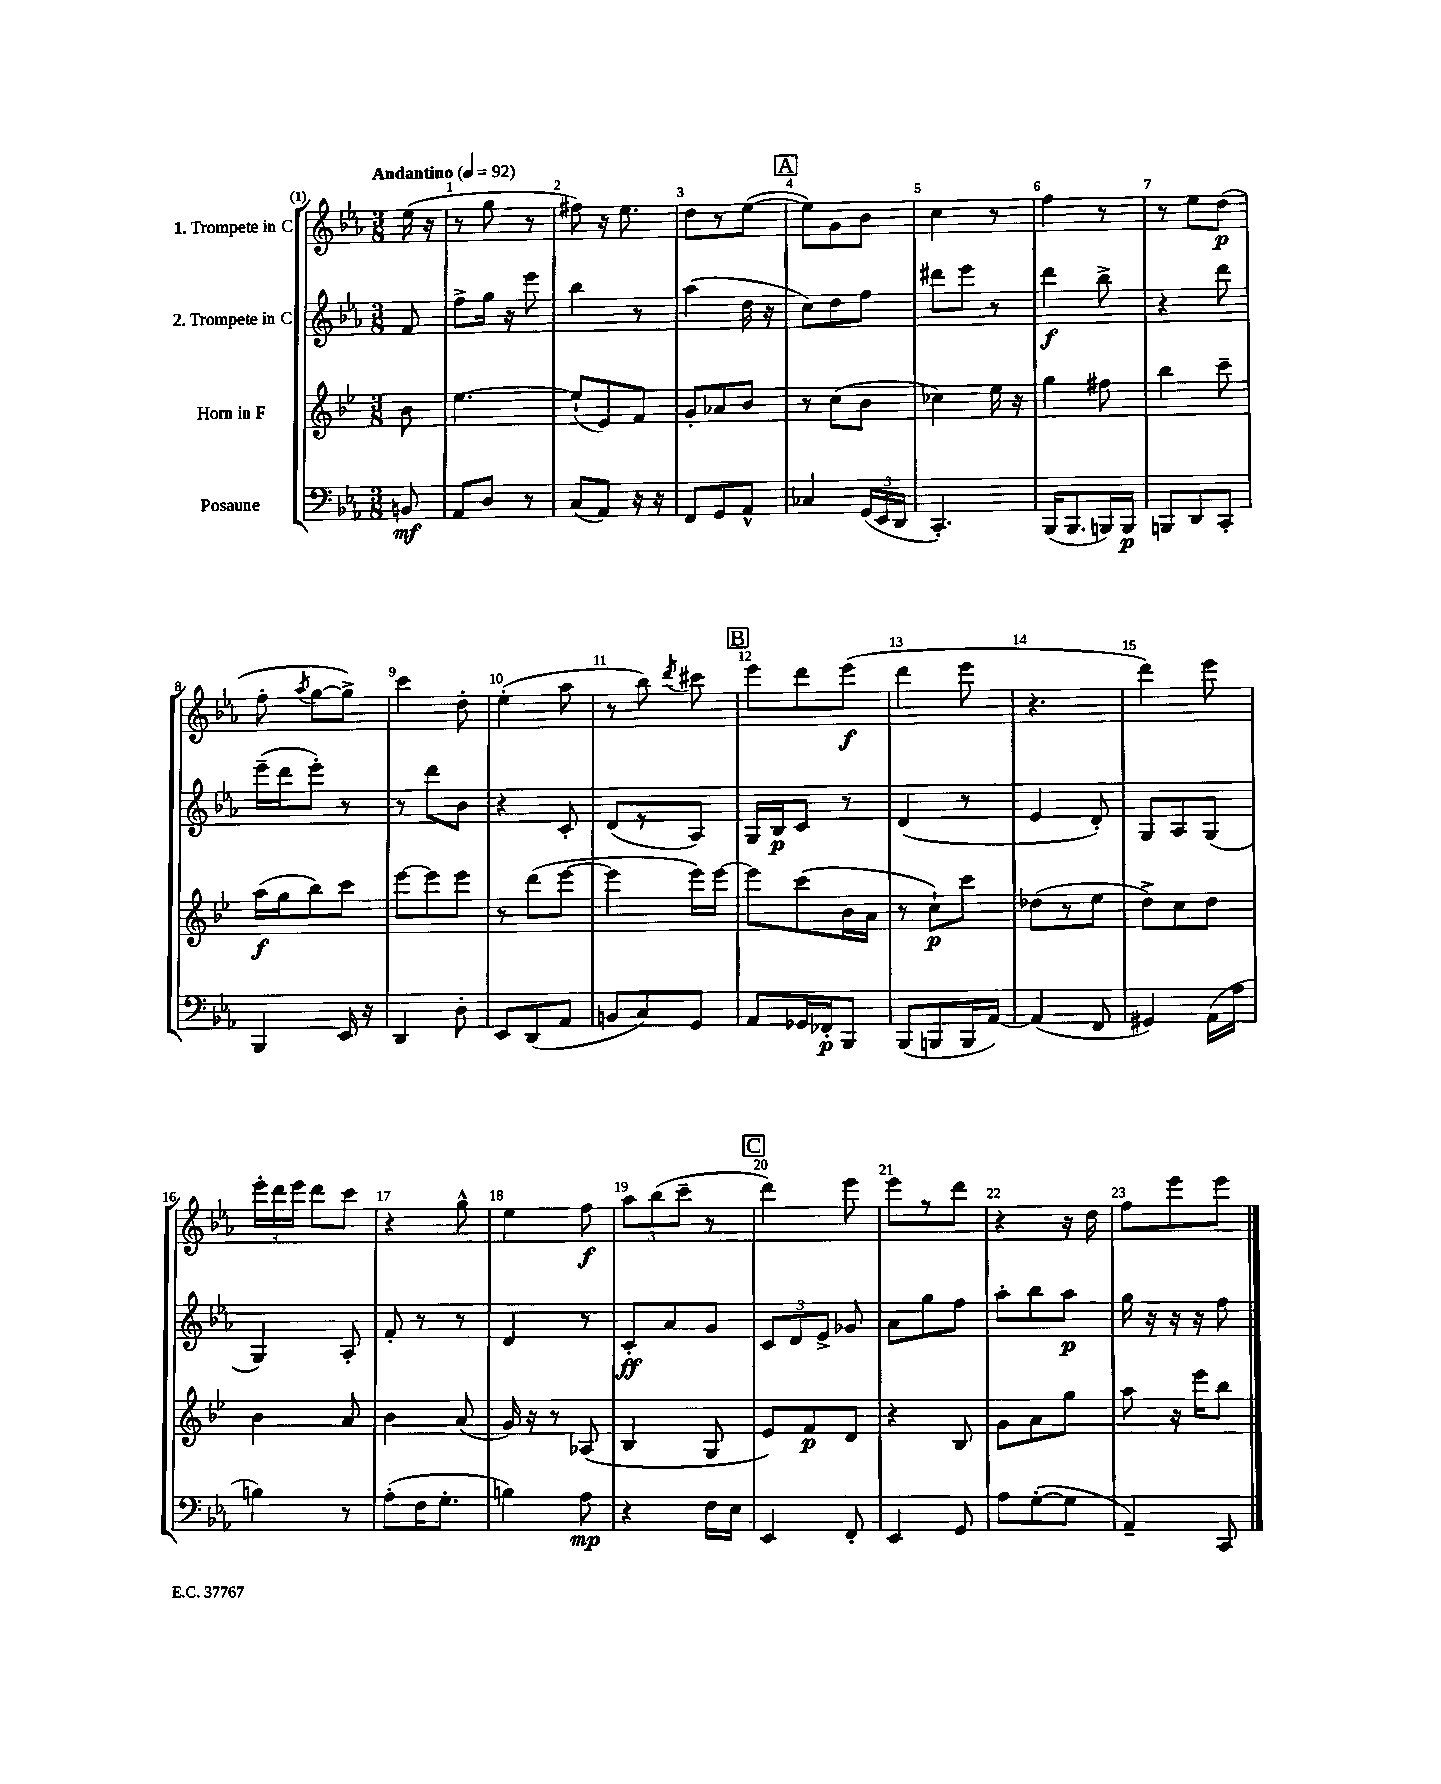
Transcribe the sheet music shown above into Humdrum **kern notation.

**kern	**kern	**kern	**kern
*staff4	*staff3	*staff2	*staff1
*clefF4	*clefG2	*clefG2	*clefG2
*k[b-e-a-]	*k[b-e-]	*k[b-e-a-]	*k[b-e-a-]
*M3/8	*M3/8	*M3/8	*M3/8
*MM92	*MM92	*MM92	*MM92
8BB/	8b-\	8f/	(16ee-\
.	.	.	16r
=	=	=	=
8AA-/L	[4.ee-\	8ff^\L	8r
8D/J	.	16gg\Jk	8gg\
.	.	16r	.
8r	.	8eee-\	8r
=	=	=	=
(8C/L	(8ee-`/]L	4bb-\	8ff#\)
8AA-/J)	8e-/)	.	16r
.	.	.	8.ee-\
16r	8f/J	8r	.
16r	.	.	.
=	=	=	=
8FF/L	8g'/L	(4aa-\	8dd\L
8GG/	8a-/	.	8r
8AA-^^/J	8b-/J	16dd\	([8ee-\J
.	.	16r	.
=	=	=	=
4C-/	8r	8cc\L)	8ee-\]L)
.	(8cc\L	8dd\	8g\
(24GG/LL	8b-\J	8ff\J	8b-\J
24EE-/	.	.	.
24DD/JJ	.	.	.
=	=	=	=
4.CC'/)	4cc-\)	8ddd#\L	4cc\
.	.	8eee-\J	.
.	16ee-\	8r	8r
.	16r	.	.
=	=	=	=
(16BBB-/LK	4gg\	4ddd\	4ff\
8.BBB-/	.	.	.
16BBB/L)	8ff#\	8bb-^\	8r
16BBB/JJ	.	.	.
=	=	=	=
8BBB/L	4bb-\	4r	8r
8DD/	.	.	8ee-\L
8CC'/J	8ccc~\	8ddd\	(8dd\J
=	=	=	=
4BBB-/	(16aa\LL	(16eee-~\LL	8ff'\
.	16gg\J	16ddd\J	.
.	.	.	8qaa-/
.	8bb-\)	8eee-'\J)	[8gg\L
16EE-/	8ccc\J	8r	8gg^\]J)
16r	.	.	.
=	=	=	=
4DD/	[8eee-\L	8r	4ccc\
.	8eee-\]	8ddd\L	.
8D'\	8eee-\J	8b-\J	8dd'\
=	=	=	=
8EE-/L	8r	4r	(4ee-'\
(8DD/	(8ddd\L	.	.
8AA-/J	[8eee-\J	8c'/	8aa-\
=	=	=	=
8BB/L	4eee-\]	(8d/L	8r
8C/)	.	8r	8bb-\)
.	.	.	8qddd/
8GG/J	16eee-\LL)	8A-/J)	8ccc#\
.	[16eee-\JJ	.	.
=	=	=	=
8AA-/L	8eee-\]L	16G/LL	8eee-\L
.	.	16B-/J	.
16GG-/L	(8ccc\	8c/J	8ddd\
16FF-'/J	.	.	.
8BBB-/J	16b-\L	8r	(8eee-\J
.	16a\JJ	.	.
=	=	=	=
(8BBB-/L	8r	(4d/	4ddd\
8BBB/	8cc`\L)	.	.
16BBB/L	8ccc\J	8r	8eee-\
[16AA-/JJ)	.	.	.
=	=	=	=
(4AA-/]	(8dd-\L	4e-/	4.r
.	8r	.	.
8FF/	8ee-\J	8d'/)	.
=	=	=	=
4GG#/)	8dd^\L)	8G/L	4ddd\)
.	8cc\	8A-/	.
(16AA-\LL	8dd\J	(8G/J	8eee-\
16A-\JJ	.	.	.
=	=	=	=
4B\)	4b-\	4G/)	24eee-'\LL
.	.	.	24ddd\
.	.	.	24eee-\JJ
.	.	.	8ddd\L
8r	8a/	8A-'/	8ccc\J
=	=	=	=
(8A-'\L	4b-\	8f'/	4r
16F\K	.	8r	.
8.G'\J	.	.	.
.	(8a/	8r	8gg^^\
=	=	=	=
4B\)	16g/)	4d/	4ee-\
.	16r	.	.
.	8r	.	.
8A-\	(8A-/	8r	8ff\
=	=	=	=
4r	4B-/	8c'/L	12aa-\L
.	.	.	(12bb-\
.	.	8a-/	.
.	.	.	12ccc~\J
16F\LL	8G/	8g/J	8r
16E-\JJ	.	.	.
=	=	=	=
4EE-/	8e-/L)	12c/L	4ddd\)
.	.	12d/	.
.	8f/	.	.
.	.	12e-^/J	.
8FF'/	8d/J	8g-/	8eee-\
=	=	=	=
4EE-/	4r	8a-\L	8eee-\L
.	.	8gg\	8r
8GG/	8B-/	8ff\J	8ddd\J
=	=	=	=
8A-\L	8g\L	8aa-'\L	4r
([8G'\	8a\	8bb-\	.
8G\]J	8gg\J	8aa-\J	16r
.	.	.	16dd\
=	=	=	=
4AA-~/)	8aa\	16gg\	8ff\L
.	.	16r	.
.	16r	16r	8eee-\
.	16eee-\LK	16r	.
8CC/	8bb-\J	8ff\	8eee-\J
==	==	==	==
*-	*-	*-	*-
